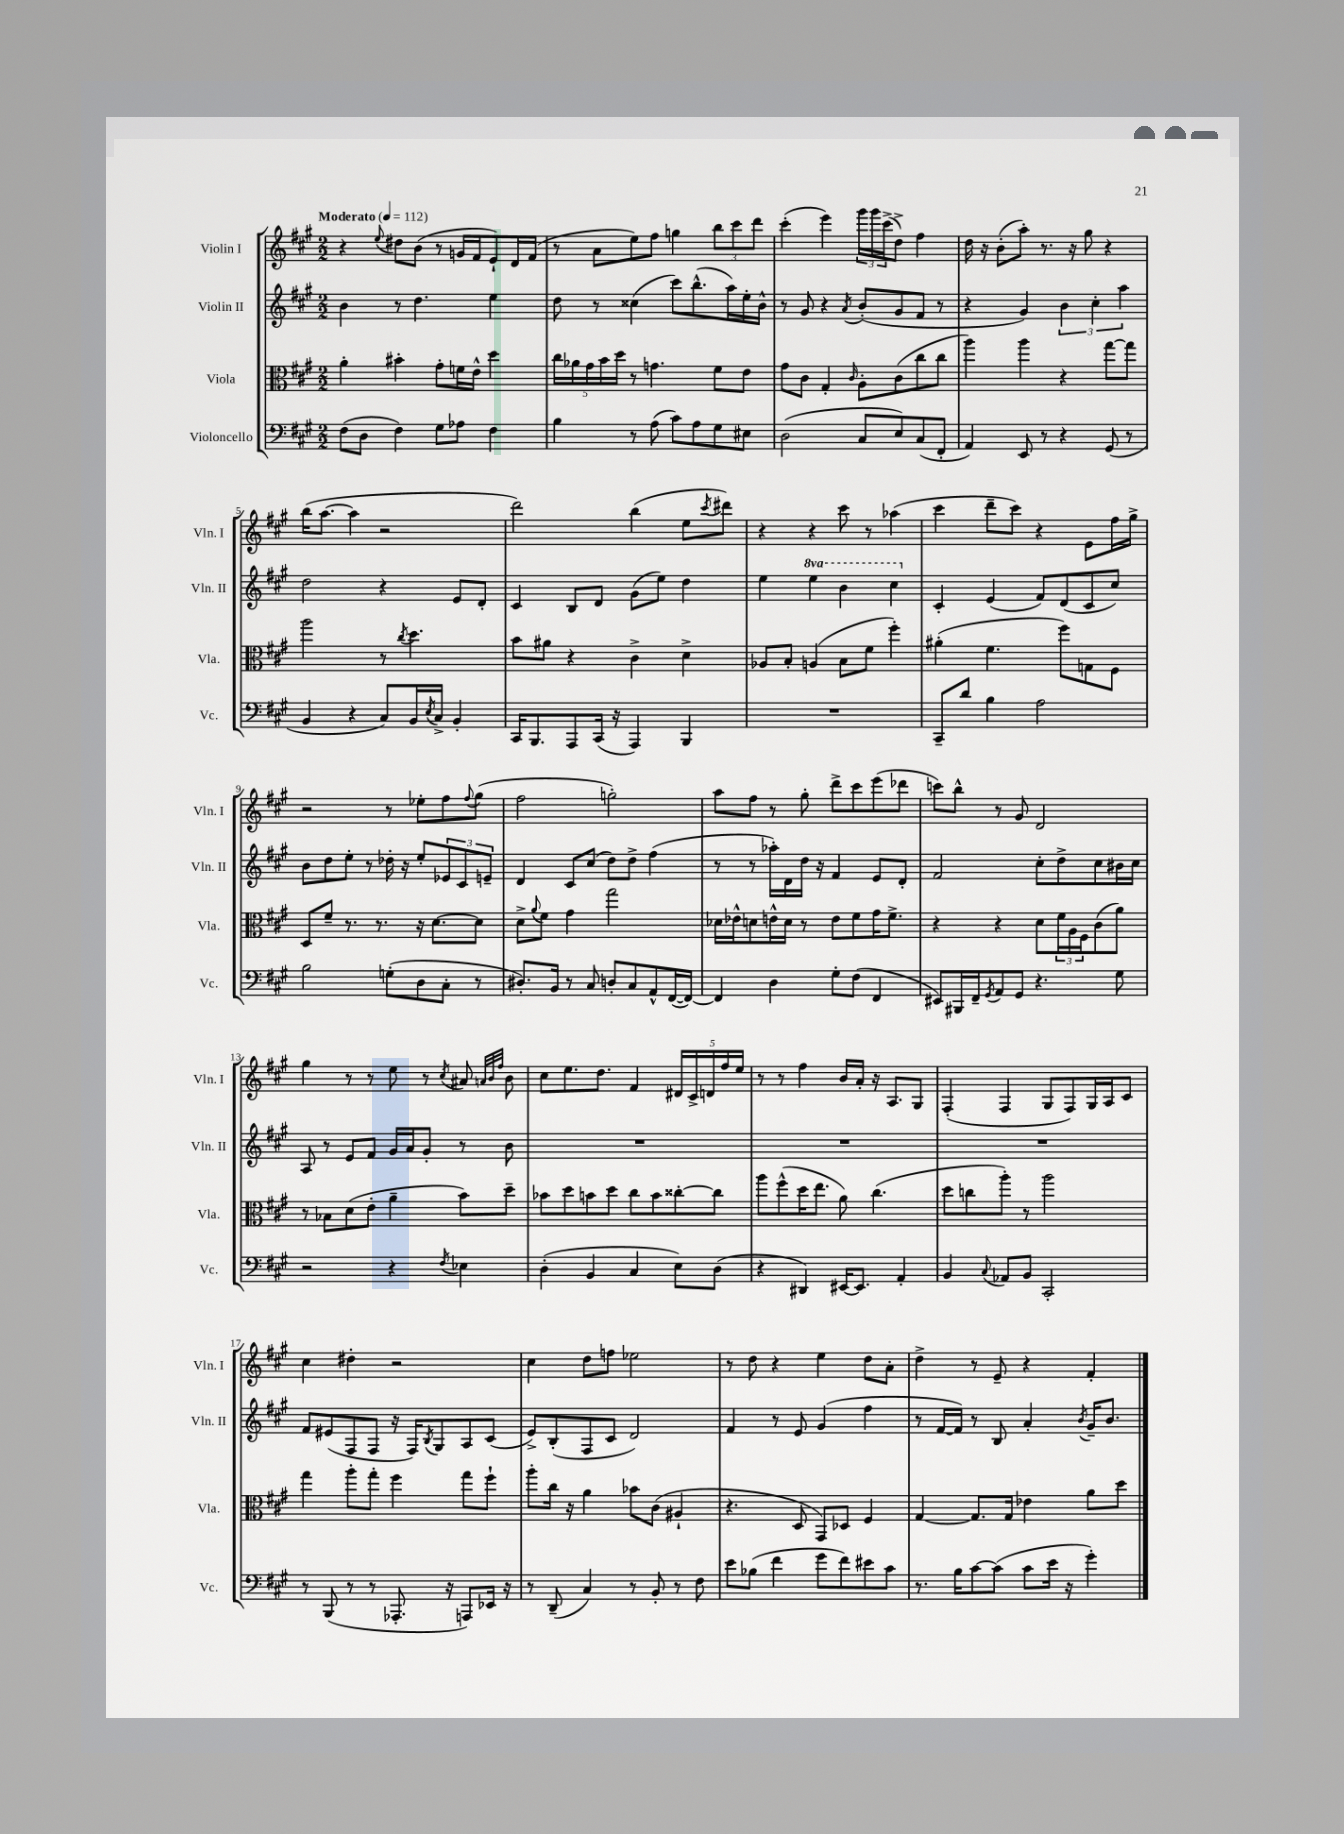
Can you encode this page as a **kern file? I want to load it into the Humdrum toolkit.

**kern	**kern	**kern	**kern
*staff4	*staff3	*staff2	*staff1
*clefF4	*clefC3	*clefG2	*clefG2
*k[f#c#g#]	*k[f#c#g#]	*k[f#c#g#]	*k[f#c#g#]
*M2/2	*M2/2	*M2/2	*M2/2
*MM112	*MM112	*MM112	*MM112
(8F#	4a'	4b	4r
8D	.	.	.
.	.	.	8qqee
4F#)	4b#'	8r	8dd#
.	.	4.dd	(8b
8G#	8g#'	.	8r
8A-	16f	.	16g
.	16e^^	.	16f#
4F#	4dd	4ee	8e`)
.	.	.	16d
.	.	.	(16f#
=	=	=	=
4B	20cc#	8dd	8r
.	20a-	.	.
.	20g#	.	.
.	.	8r	8a
.	20b	.	.
.	20dd	.	.
8r	8r	(4cc##	8ee)
(8A	4.g	.	8ff#
8c#)	.	8ccc#)	4gg
8A	.	(8.bb^^	.
8G#	8f#	.	12bb
.	.	16aa)	.
.	.	.	12ccc#
8E#	8e	16ee'	.
.	.	.	12ddd
.	.	16b^^	.
=	=	=	=
(2D	8g#	8r	(4ccc#'
.	8c#	8g#	.
.	4G#'	4r	4eee)
.	16qqc#	8qa	.
8C#	8A'	(8b'	24ggg#
.	.	.	24ggg#
.	.	.	(24ccc#^
8E)	(8c#	8g#	8dd^)
(8C#	8cc#	8f#	4ff#
8FF#'	8cc#	8r	.
=	=	=	=
4AA)	4aa)	4r	16dd
.	.	.	16r
.	.	.	(8b'
8EE	4aa	4g#)	8aa')
8r	.	.	8.r
4r	4r	6b	.
.	.	.	16r
.	.	.	8gg#
.	.	6cc#'	.
(8GG#	[8gg#	.	4r
.	.	6aa	.
8r	8gg#]	.	.
=	=	=	=
4BB	2aa	2dd	(16bb
.	.	.	[8.aa
4r	.	.	4aa]
8C#)	8r	4r	2r
.	8qcc#	.	.
16BB	4.dd	.	.
8qE	.	.	.
16C#^	.	.	.
4BB'	.	8e	.
.	.	8d'	.
=	=	=	=
16CC#	8b	4c#	2ddd)
8.BBB	.	.	.
.	8a#	.	.
8AAA	4r	8B	.
(16CC#	.	8d	.
16r	.	.	.
4AAA)	4c#^	(8g#	(4bb
.	.	8ee)	.
4BBB	4d^	4dd	8ee
.	.	.	8qccc#
.	.	.	8ddd#)
=	=	=	=
1r	8A-	4ee	4r
.	8B'	.	.
.	(4A	4eee	4r
.	8B	4bb	8ccc#
.	8f#	.	8r
.	4ff#')	4ccc#	(4aa-
=	=	=	=
8CC#~	(4a#'	4c#'	4ccc#
8d	.	.	.
4B	4.f#	(4e	8ddd~
.	.	.	8ccc#)
2A	.	8f#)	4r
.	8ff#)	(8d	.
.	8G	8c#	8e
.	8F#	8cc#)	16ff#
.	.	.	16gg#^
=	=	=	=
2B	8D	8b	2r
.	8f#~	8dd	.
.	8.r	8ee'	.
.	.	8r	.
.	8.r	.	.
(8G'	.	16dd-'	8r
.	.	16r	.
8D	16r	8ee'	8ee-'
.	[8.d	.	.
8C#'	.	12e-	8ff#
.	.	12c#	.
.	.	.	8qqff#
8r	8d]	.	(8gg#
.	.	12e~	.
=	=	=	=
8.D#')	8d^	4d	2ff#
.	8qqa	.	.
.	8f#	.	.
16BB	.	.	.
8r	4g#	8c#	.
8C#	.	(8cc#	.
8D'	2gg#	8dd)	2gg')
8C#	.	8dd^	.
8AA^^	.	(4ff#	.
([16FF#	.	.	.
16FF#_)	.	.	.
=	=	=	=
4FF#]	16d-	8r	8aa
.	16e-^^	.	.
.	8d	8r	8ff#
4D	16e^^	16aa-')	8r
.	16d	16d	.
.	8r	16dd	8gg#'
.	.	16r	.
8G#'	8e	4f#	8ddd^
(8F#	8f#	.	8ccc#
4FF#	16g#	8e	(8eee
.	8.f#^	.	.
.	.	8d'	8ddd-
=	=	=	=
8EE#)	4r	2f#	8ccc)
16BBB#	.	.	8bb^^
16FF#~	.	.	.
8qGG#	.	.	.
8AA	4r	.	8r
8GG#	.	.	8g#
4.r	8d	8cc#'	2d
.	24f#	8dd^	.
.	24A	.	.
.	24F#	.	.
.	(8c#	8cc#	.
8G#	8a)	16b#	.
.	.	16cc#	.
=	=	=	=
2r	8r	8A	4gg#
.	8B-	8r	.
.	(8d	8e	8r
.	8e'	8f#	8r
4r	4a~	16g#	8ee
.	.	16a	.
.	.	8g#'	8r
8qF#	.	.	8qcc#
4E-	8b)	8r	8a#
.	.	.	32qqa
.	.	.	32qqb
.	.	.	32qqff#
.	8dd~	8b	8b
=	=	=	=
(4D'	8b-	1r	8cc#
.	8dd	.	8.ee
4BB	8b	.	.
.	.	.	8.dd
.	8dd	.	.
4C#	8cc#	.	4f#
.	8b	.	.
8E)	[8cc##'	.	20d#
.	.	.	20c#^
.	.	.	20d
(8D	8cc##]	.	.
.	.	.	20ff#
.	.	.	20ee
=	=	=	=
4r	8aa	1r	8r
.	(8ff#^^	.	8r
4DD#)	16dd	.	4ff#
.	8.ee	.	.
[16EE#	8a)	.	16b
8.EE#]	.	.	16a'
.	(4.cc#	.	16r
.	.	.	8.A
4AA'	.	.	.
.	.	.	8G#
=	=	=	=
4BB	8dd	1r	(4F#'
.	8cc	.	.
8qqC#	.	.	.
8AA-	8aa')	.	4F#
8BB	8r	.	.
2CC#'	2aa	.	8G#
.	.	.	8F#)
.	.	.	16G#
.	.	.	16A
.	.	.	8c#
=	=	=	=
8r	4gg#	8f#	4cc#
(8BBB	.	(8e#	.
8r	8aa'	8F#	4dd#'
8r	8gg#'	8F#	.
8.AAA-'	4ff#	16r	2r
.	.	16F#)	.
.	.	8qB	.
.	.	8G#	.
16r	.	.	.
8AAA)	8gg#	8A	.
16EE-	8ff#`	(8c#	.
16r	.	.	.
=	=	=	=
8r	8aa'	8e^)	4cc#
(8DD~	16cc#	(8B'	.
.	16r	.	.
4C#)	4a	8F#	8dd
.	.	8c#	8ff
8r	8b-	2d)	2ee-
8BB'	(8c#	.	.
8r	4A#`	.	.
8F#	.	.	.
=	=	=	=
8e	4.r	4f#	8r
(8B-	.	.	8dd
4f#	.	8r	4r
.	8D	8e	.
8g#	8GG#)	(4g#	4ee
8f#)	8D-	.	.
8e#	4F#	4ff#	8dd
8c#	.	.	8a'
=	=	=	=
8.r	[4G#	8r	4dd^
.	.	[16f#	.
16B	.	16f#])	.
[8c#	8.G#]	8r	8r
(8c#]	.	8B	8e~
.	16G#	.	.
8c#	4e-	4a'	4r
16e	.	.	.
16r	.	.	.
.	.	8qb	.
4g#')	8a	16g#~	4f#'
.	.	8.b	.
.	8dd	.	.
==	==	==	==
*-	*-	*-	*-
